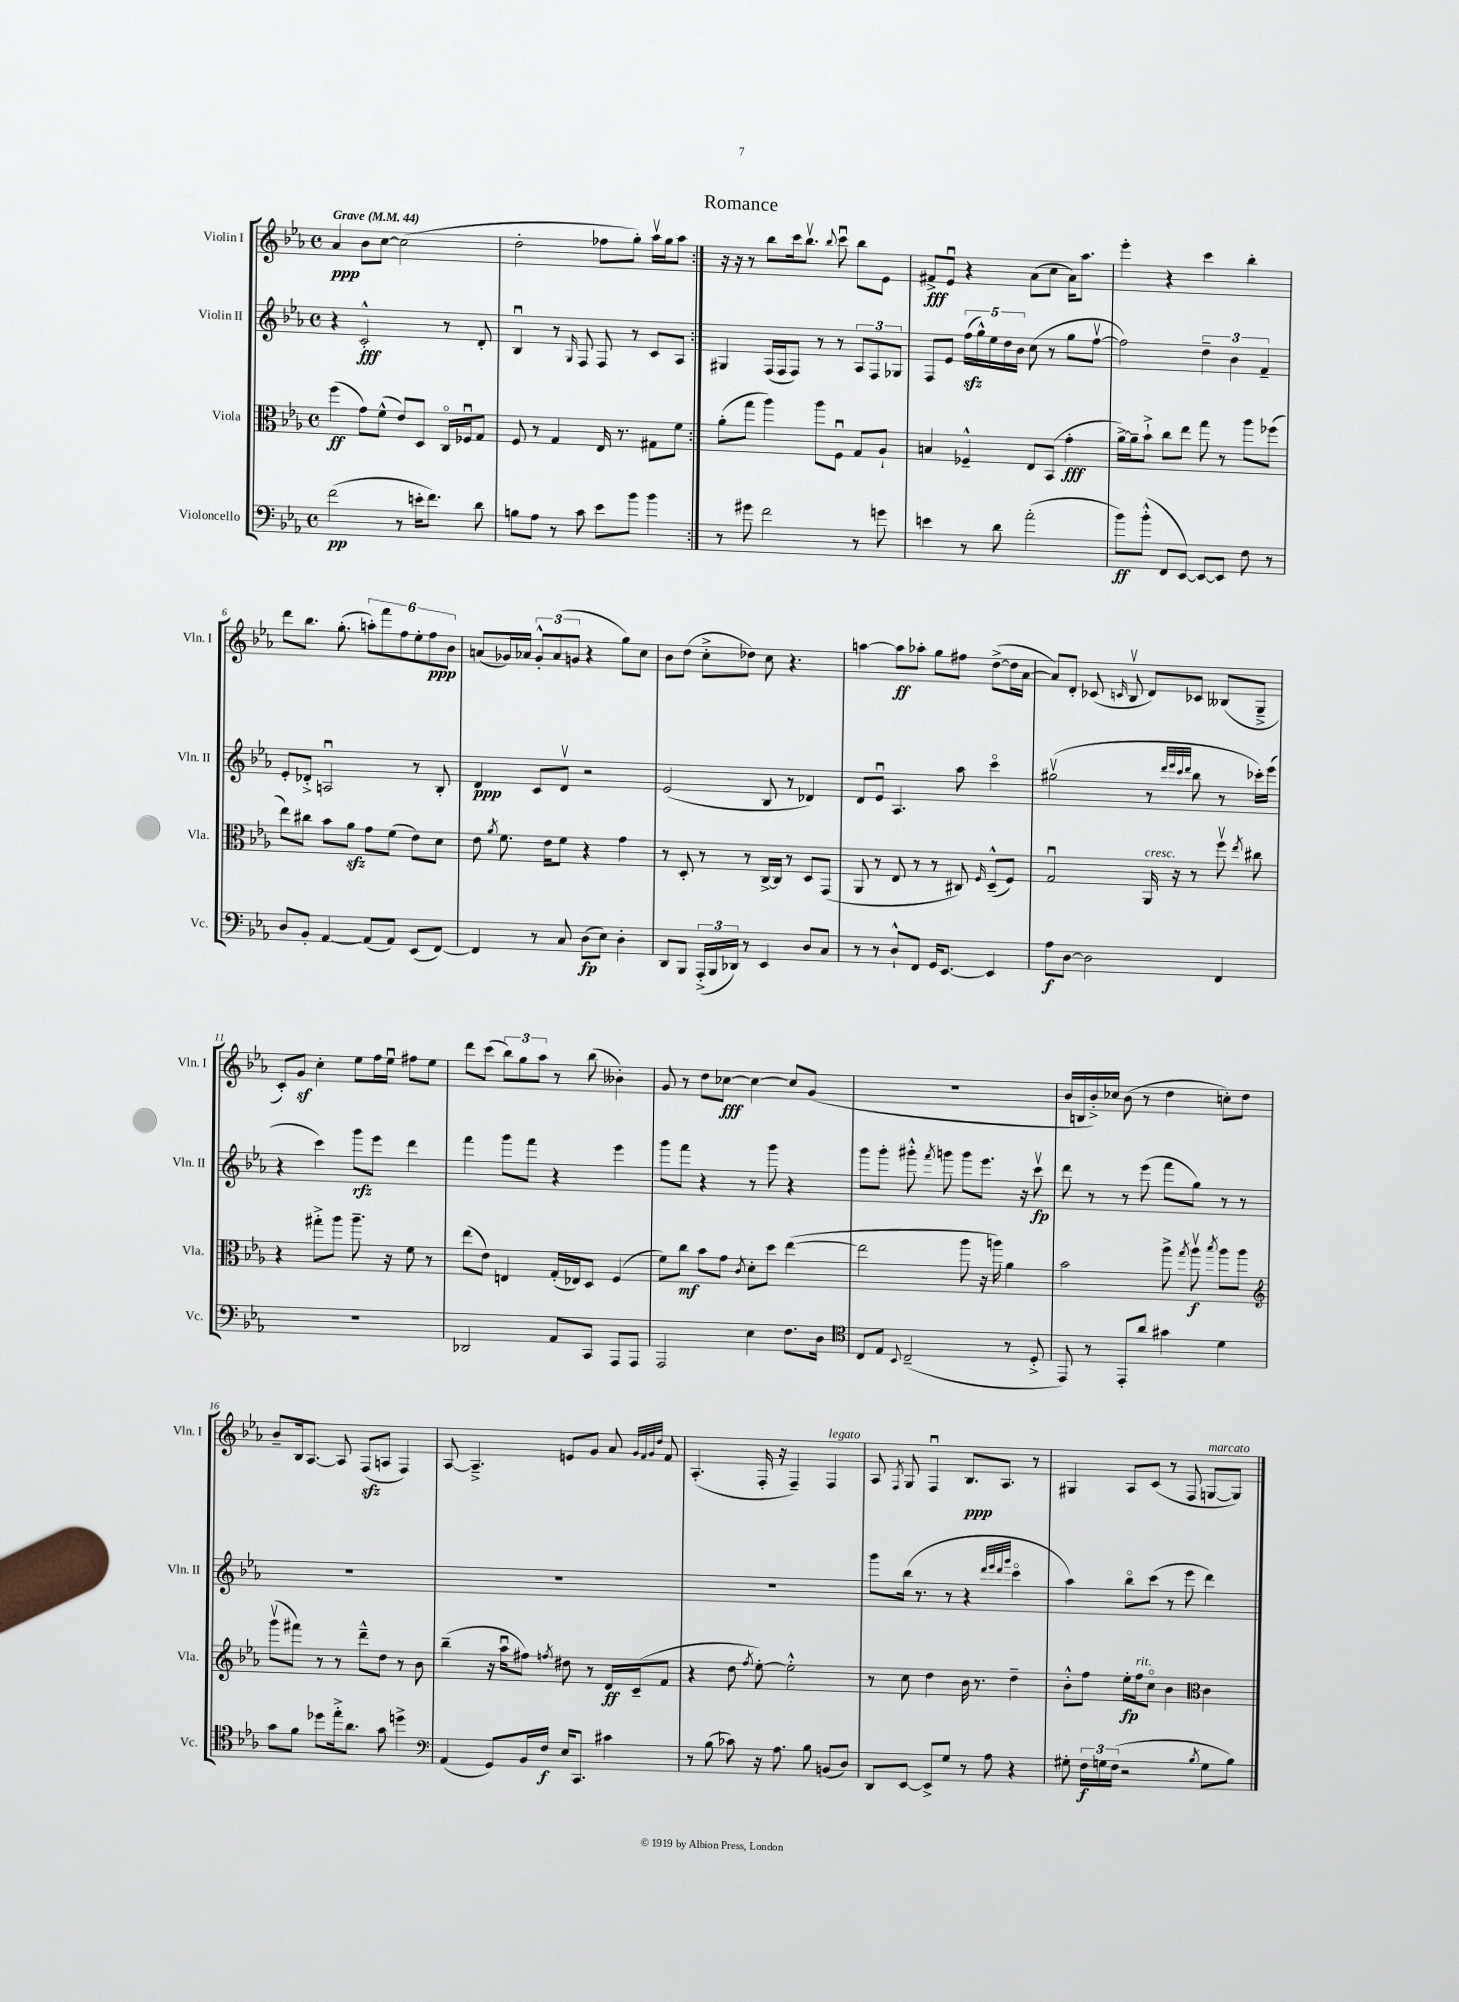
\header { title = "Romance" }
<<
\new StaffGroup <<
\new Staff = "s0" \with { instrumentName = "Violin I" shortInstrumentName = "Vln. I" } {
    \clef treble \key ees \major \defaultTimeSignature \time 4/4 \tempo "Grave" 4 = 44
    \autoBeamOff \repeat volta 2 { aes'4\ppp bes'8[ c''8]~ c''2( |
    d''2-. fes''8[ g''8]-.) aes''16[\upbow g''16 aes''8] | }
    r16 r16 r8 bes''8[ c'''16 bes''8.]\upbow \appoggiatura { bes''8 } c'''8\downbow bes''8[ ees'8] |
    fis'8[->\fff ees'8]\downbow r4 aes'8[( c''8] aes'16[) aes''8.] |
    ees'''4-. r4 c'''4 bes''4-. |
    d'''8[ bes''8.] g''8.-.( \tuplet 6/4 { a''8[-.) f'''8 f''8 ees''8-. f''8\ppp bes'8] } |
    a'8[( ges'16) aes'16] \tuplet 3/2 { ges'8[-.-^ aes'8( g'8] } r4 g''8[) c''8] |
    bes'8[ d''8]( c''8[-.-> des''8]) c''8 r4. |
    a''4~ a''8[\ff aes''8]-. g''8[ fis''8] d''8[~->( d''16 aes'16]~ |
    aes'8[) d'8]-. ces'8( \grace { c'16 } bes8\upbow d'8[) ces'8] beses8[( g8]---> |
    c'8[-.) g'8]\sf c''4-. ees''8[ f''16 ees''16]\downbow fis''8[ ees''8] |
    d'''8[ c'''8]( \tuplet 3/2 { bes''8[) g''8 aes''8] } r8 bes''8( beses'4-.) |
    g'8 r8 d''8[ ces''8]~\fff ces''4~ ces''8[ g'8]( |
    R1 |
    bes'16[ b16 bes'16-.->) ces''16] bes'8( r8 d''4 c''8[-.) d''8] |
    bes'8[-- bes16 aes8.]~ aes8 f8[\sfz( a8] f4) |
    aes8~ aes4.---> e'8[ g'8] aes'8 \grace { g'32[ f'32 g'32 d''32] } f'8 |
    aes4.-.( f16-. r16 f4--) f4^\markup { \italic "legato" } |
    aes8 \acciaccatura { f8 } g8 f4\downbow bes8.[\ppp aes8.] r8 |
    gis4 aes8[ c'8]( r8 f8 g8[~^\markup { \italic "marcato" } g8]) \bar "|." |
}
\new Staff = "s1" \with { instrumentName = "Violin II" shortInstrumentName = "Vln. II" } {
    \clef treble \key ees \major \defaultTimeSignature \time 4/4
    \autoBeamOff \repeat volta 2 { r4 c'2-.-^\fff r8 d'8-. |
    bes4\downbow r8 \grace { g16 } f8 f8 r8 c'8[ aes8] | }
    gis4 f16[( f16 f8]) r8 r8 \tuplet 3/2 { aes8[ f8 ges8] } |
    f8[ ees'8] \tuplet 5/4 { f''16[\sfz( g''16-^) ees''16 d''16 bes'16] } c''8( r8 g''8[ f''8]~\upbow |
    f''2) \tuplet 3/2 { d''4-- bes'4 f'4-- } |
    ees'8[-. des'8]-.-> a2\downbow r8 bes8-. |
    d'4\ppp c'8[ d'8]\upbow r2 |
    ees'2( bes8 r8 des'4) |
    d'8[ ees'8]\downbow aes4. aes''8 c'''4\flageolet |
    gis''2\upbow( r8 \grace { d'''32[ ees'''32 c'''32 d'''32] } bes''8 r8 ces'''16[-.) ees'''16]( |
    r4 c'''4) g'''8[\rfz ees'''8] d'''4 |
    f'''4 g'''8[ f'''8] r4 ees'''4 |
    g'''8[ f'''8] r4 r8 g'''8 r4 |
    g'''8[ g'''8]-. gis'''8-.-^ \acciaccatura { f'''8 } g'''8 g'''8[ ees'''8.] r16 c'''8\upbow\fp |
    d'''8 r8 r8 ees'''8( f'''8[ g''8]) r8 r8 |
    R1 |
    R1 |
    R1 |
    g'''8[ bes''16]( r8. r8 r4 \grace { d'''32[ ees'''32 d'''32 g'''32] } c'''4\flageolet |
    aes''4) bes''8[\flageolet c'''8]( r8 ees'''8 d'''4) \bar "|." |
}
\new Staff = "s2" \with { instrumentName = "Viola" shortInstrumentName = "Vla." } {
    \clef alto \key ees \major \defaultTimeSignature \time 4/4
    \autoBeamOff \repeat volta 2 { f''4\ff( g'8[) f'8]-^( ees'8[) d8] c16[\flageolet fes16\downbow g8] |
    f8 r8 g4 ees16 r8. gis8[ f'8] | }
    aes'8[-.( g''8] aes''4) aes''8[ f8]\downbow g8[ aes8]-! |
    b4 fes4---^ ees8[ bes,8]( g'4-.\fff |
    aes'16[~->) aes'16-- bes'8]-!-> c''8[ ees''8] g''8 r8 aes''8[ fes''8]( |
    ees''8[) cis''8] bes'8[ aes'8]\sfz g'8[ f'8]( ees'8[) d'8] |
    ees'8 \acciaccatura { aes'8 } f'8. ees'16[ f'8] r4 g'4 |
    r8 d8-. r8 r8 c16[~-> c16] r8 d8[ g,8]( |
    aes,8 r8 ees8 r8 r8 cis8) \grace { f16 } d8[---^( f8]) |
    g2\downbow aes,16^\markup { \italic "cresc." } r16 r8 f''8\upbow \acciaccatura { ees''8 } cis''8 |
    r4 gis''8[-.-> aes''8] aes''8.-- r16 f'8 r8 |
    ees''8[( ees'8]) e4 g16[-.( ees16) d8] f4( |
    f'8[) c''8]\mf bes'8[ g'8] \acciaccatura { c'8 } d'8[-. d''8] ees''4~( |
    ees''2 aes''8 r16 a''16) aes'4 |
    bes'2 aes''8-> \acciaccatura { g''8 } aes''8\upbow\f \acciaccatura { bes''8 } aes''8[ aes''8] |
    \clef treble g'''8[\upbow( fis'''8]) r8 r8 d'''8[---^ d''8] r8 bes'8 |
    bes''4--( r16 aes''16[\downbow fis''8]) \acciaccatura { f''8 } dis''8 r8 d'16[\ff c'16--( f'8] |
    r4 d''8 \acciaccatura { f''8 } ees''8~-.) ees''2-.-^ |
    r8 c''8 d''4 bes'16 r8. d''4-- |
    bes'8[-.-^ f''8] ees''16[-.\fp f''16^\markup { \italic "rit." } c''8]\flageolet bes'4 \clef alto c'4 \bar "|." |
}
\new Staff = "s3" \with { instrumentName = "Violoncello" shortInstrumentName = "Vc." } {
    \clef bass \key ees \major \defaultTimeSignature \time 4/4
    \autoBeamOff \repeat volta 2 { f'2\pp( r8 e'16[-. f'8.]) d'8 |
    b8[ aes8] r8 c'8 ees'8[ bes'8] bes'4 | }
    r8 gis'8 f'2 r8 g'8 |
    e'4 r8 d'8 aes'2-.( |
    bes'8[\ff) bes'8]-.-^( f,8[ ees,8]~) ees,8[~ ees,8] f8 r8 |
    d8[ bes,8]-. aes,4~ aes,8[( aes,8]) ees,8[( f,8]~) |
    f,4 r8 c8 d8[\fp( ees8]) d4-. |
    d,8[ bes,,8] \tuplet 3/2 { aes,,16[-.->( bes,,16 des,16]) } r8 ees,4 d8[ c8] |
    r8 r8 d8[-!-^ f,8] g,16[ ees,8.]~ ees,4 |
    aes8[\f d8]~ d2 f,4 |
    R1 |
    des,2 aes,8[ c,8] aes,,8[ aes,,8] |
    aes,,2 ees4 f8.[ d16] |
    \clef tenor c8[ ees8] \appoggiatura { bes,8 } c2--( r8 d8-.-> |
    ees,8) r8 ees,8[-. aes'8] gis'4 d'4 |
    g'8[ f'8] des''8[ ees''16-.-> aes'8.] g'8 d''4-> |
    \clef bass aes,4( g,8[) bes,16 f16]\f ees16[ c,8.] cis'4 |
    r8 bes8( ces'8) r16 aes8. bes8 b,8[( d8]) |
    d,8[ ees,8]~ ees,8[-> g8] r8 aes8 r4 |
    gis8-. \tuplet 3/2 { f16[\f g16 f16]( } r2 \acciaccatura { bes8 } g8[ bes8]) \bar "|." |
}
>>
>>
